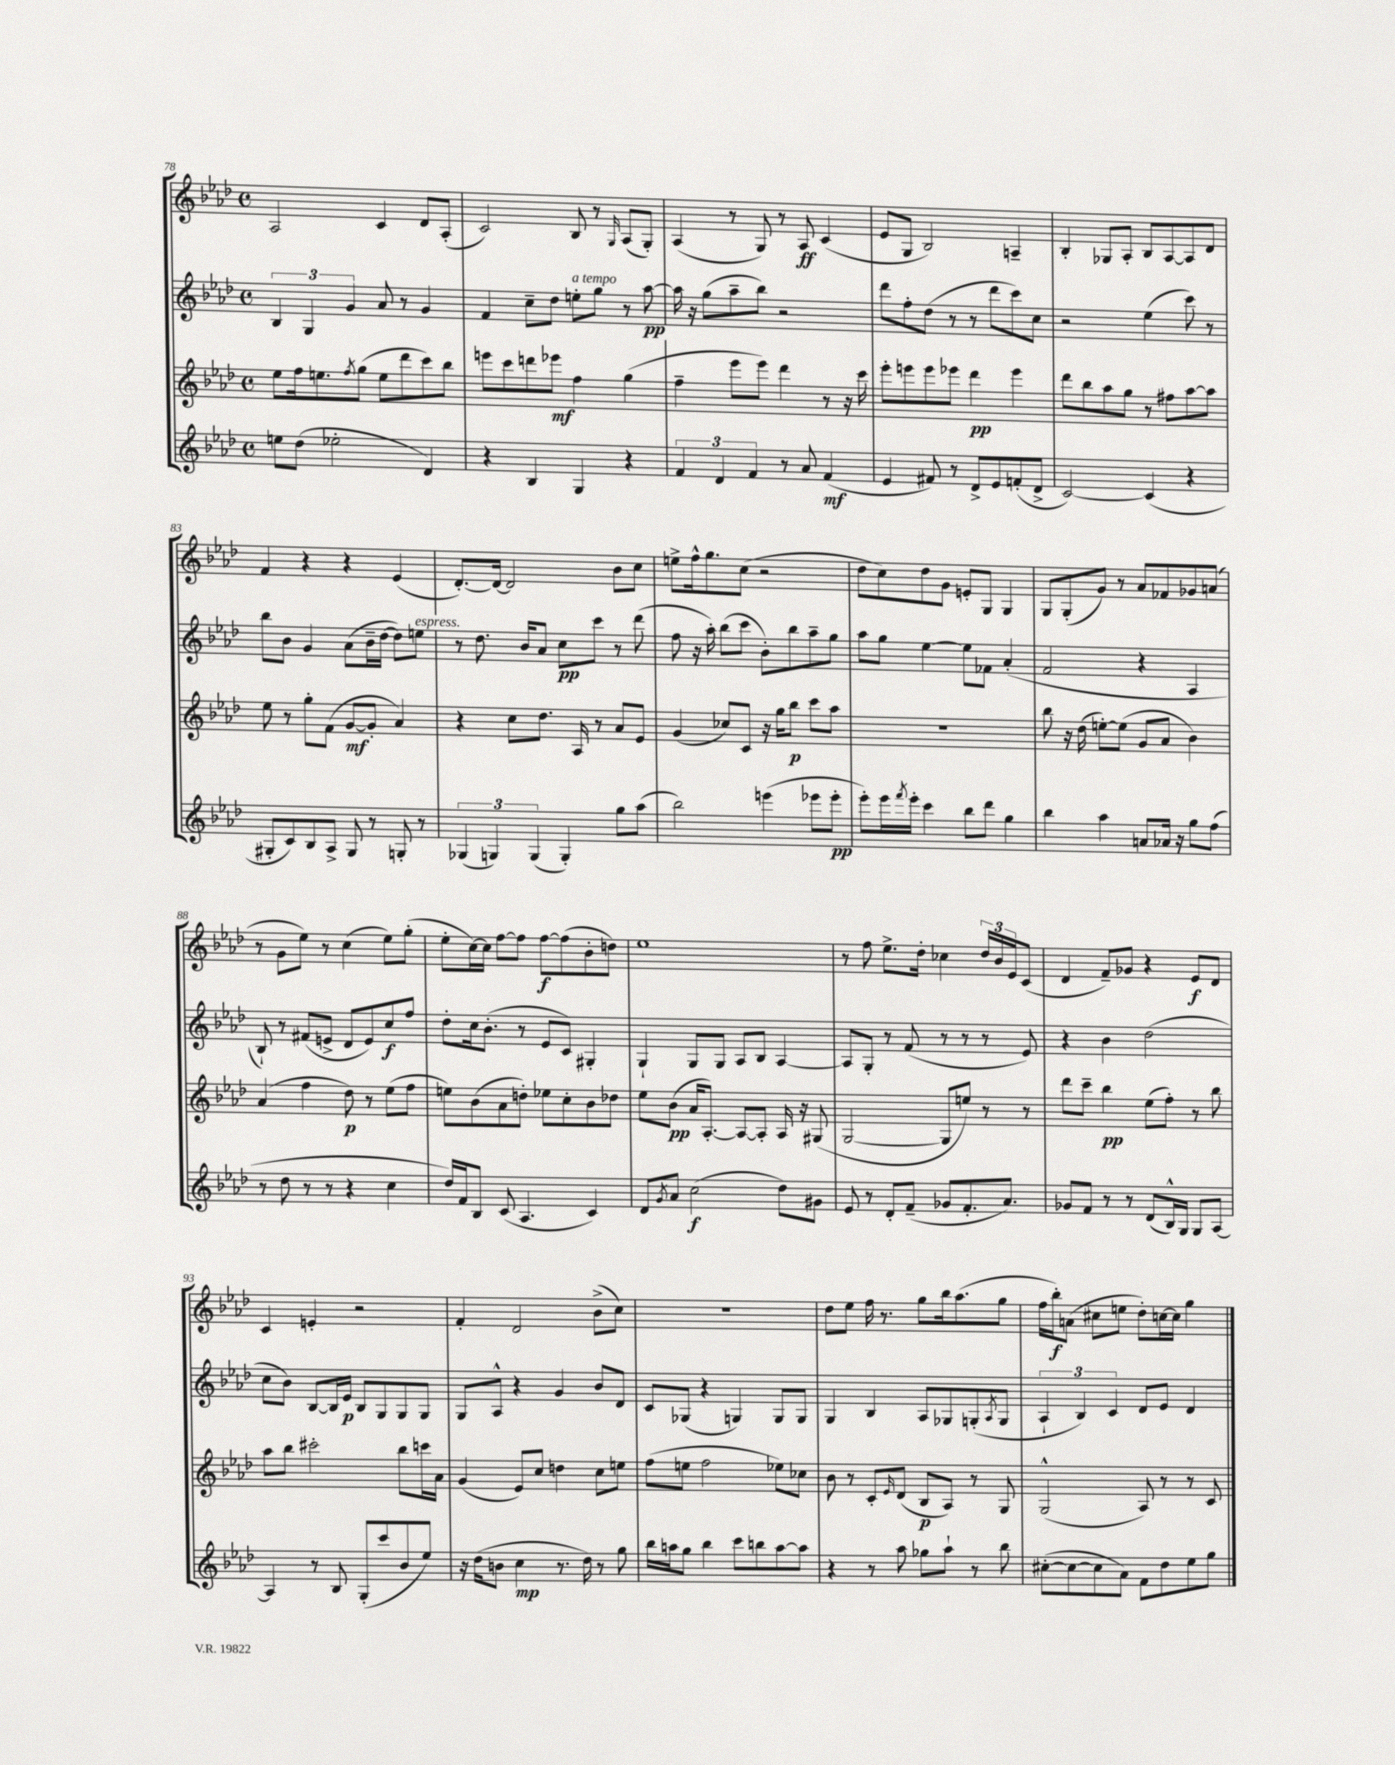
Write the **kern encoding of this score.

**kern	**dynam	**kern	**dynam	**kern	**dynam	**kern	**dynam
*part4	*part4	*part3	*part3	*part2	*part2	*part1	*part1
*staff4	*staff4	*staff3	*staff3	*staff2	*staff2	*staff1	*staff1
*clefG2	*	*clefG2	*	*clefG2	*	*clefG2	*
*k[b-e-a-d-]	*	*k[b-e-a-d-]	*	*k[b-e-a-d-]	*	*k[b-e-a-d-]	*
*M4/4	*	*M4/4	*	*M4/4	*	*M4/4	*
*met(c)	*	*met(c)	*	*met(c)	*	*met(c)	*
=78	=78	=78	=78	=78	=78	=78	=78
8een\L	.	8ee-\L	.	6B-/	.	2A-/	.
(8dd-\J	.	16ff\k	.	.	.	.	.
.	.	.	.	6G/	.	.	.
.	.	8.een\	.	.	.	.	.
2ee-X'\	.	.	.	.	.	.	.
.	.	.	.	6g/	.	.	.
.	.	8qff/	.	.	.	.	.
.	.	(8gg\J	.	.	.	.	.
.	.	8ee\L	.	8a-/	.	4c/	.
.	.	8ddd-\	.	8r	.	.	.
4d-/)	.	8ccc\)	.	4g/	.	8d-/L	.
.	.	8bb-\J	.	.	.	(8A-'/J	.
=79	=79	=79	=79	=79	=79	=79	=79
4r	.	8eeen\L	.	4f/	.	2c/)	.
.	.	8ccc\	.	.	.	.	.
4B-/	.	8dddn\	.	8cc~\L	.	.	.
.	.	8eee-X\J	mf	8dd-\J	.	.	.
!	!	!	!	!LO:TX:a:i:t=a tempo	!	!	!
4G/	.	4ff\	.	8een'\L	.	8B-/	.
.	.	.	.	8gg\J	.	8r	.
.	.	.	.	.	.	16qqG/	.
4r	.	(4gg\	.	8r	.	(8A-/L	.
.	.	.	.	[8aa-\	pp	8G'/J)	.
=80	=80	=80	=80	=80	=80	=80	=80
6f/	.	4ff~\	.	16aa-\]	.	(4A-/	.
.	.	.	.	16r	.	.	.
.	.	.	.	(8gg\L	.	.	.
6d-/	.	.	.	.	.	.	.
.	.	8eee-\L	.	8aa-~\	.	8r	.
6f/	.	.	.	.	.	.	.
.	.	8eee-\J)	.	8bb-\J)	.	8G/)	.
8r	.	4ddd-\	.	2r	.	8r	.
8a-/	.	.	.	.	.	8A-/	ff
(4f/	mf	8r	.	.	.	(4c/	.
.	.	16r	.	.	.	.	.
.	.	16ccc\	.	.	.	.	.
=81	=81	=81	=81	=81	=81	=81	=81
4e-/	.	8eee-'\L	.	8ddd-\L	.	8e-/L	.
.	.	8eeen\	.	8ff'\	.	8G/J	.
8f#X/)	.	8eee\	.	(8dd-\J	.	2B-/)	.
8r	.	8eee-X\J	.	8r	.	.	.
8d-^/L	.	4ddd-\	pp	8r	.	.	.
8e-/	.	.	.	8ddd-\L	.	.	.
(8fn'/	.	4eee-\	.	8ccc\)	.	4An~/	.
8d-^/J	.	.	.	8cc\J	.	.	.
=82	=82	=82	=82	=82	=82	=82	=82
[2c/)	.	8ddd-\L	.	2r	.	4B-'/	.
.	.	8bb-\	.	.	.	.	.
.	.	8aa-\	.	.	.	8G-X/L	.
.	.	8gg\J	.	.	.	8A-'/J	.
(4c/]	.	8r	.	(4ee-\	.	8B-/L	.
.	.	8ff#X\L	.	.	.	[8A-/	.
4r	.	[8aa-\	.	8ccc\)	.	8A-/]	.
.	.	8aa-\J]	.	8r	.	8d-/J	.
!!LO:LB:g=z
=83	=83	=83	=83	=83	=83	=83	=83
8G#X'/L	.	8ee-\	.	8bb-\L	.	4f/	.
8c/)	.	8r	.	8b-\J	.	.	.
8B-/	.	8gg'\L	.	4g/	.	4r	.
8A-^/J	.	(8f\J	.	.	.	.	.
8G#/	.	[8g/L	mf	(8a-\L	.	4r	.
8r	.	8g'/J]	.	16b-~\L	.	.	.
.	.	.	.	[16dd-\JJ	.	.	.
8Gn'/	.	4a-/)	.	8dd-\L])	.	(4e-/	.
!	!	!	!	!LO:TX:a:i:t=espress.	!	!	!
8r	.	.	.	8een\J	.	.	.
=84	=84	=84	=84	=84	=84	=84	=84
(6G-X/	.	4r	.	8r	.	[8.d-'/L)	.
.	.	.	.	8.dd-\	.	.	.
6Gn/)	.	.	.	.	.	.	.
.	.	.	.	.	.	16d-/Jk_	.
.	.	8cc\L	.	.	.	2d-/]	.
.	.	.	.	16b-/KL	.	.	.
(6G/	.	.	.	.	.	.	.
.	.	8.dd-\J	.	8a-/J	.	.	.
4G'/)	.	.	.	8cc\L	pp	.	.
.	.	16A-/	.	.	.	.	.
.	.	8r	.	8ccc\J	.	.	.
8gg\L	.	8a-/L	.	8r	.	8b-\L	.
(8aa-\J	.	8e-/J	.	(8ddd-\	.	8cc\J	.
=85	=85	=85	=85	=85	=85	=85	=85
2bb-\)	.	(4g/	.	8ff\	.	8een^\L	.
.	.	.	.	16r	.	16ff^^\k	.
.	.	.	.	16aa-'\)	.	8.gg\	.
.	.	8cc-X/L)	.	(8bb-\L	.	.	.
.	.	8c/J	.	8ccc\J	.	(8cc\J	.
(4eeen\	.	16r	.	8b-'\L)	.	2r	.
.	.	16gg\KL	.	.	.	.	.
.	.	8bb-\J	p	8bb-\	.	.	.
8eee-X\L	.	8ccc\L	.	8aa-~\	.	.	.
8eee-'\J	pp	8aa-\J	.	8gg\J	.	.	.
=86	=86	=86	=86	=86	=86	=86	=86
8eee-'\L)	.	1r	.	8aa-\L	.	8dd-\L	.
16eee-\L	.	.	.	8gg\J	.	8cc\)	.
8qfff/	.	.	.	.	.	.	.
16eee-'\JJ	.	.	.	.	.	.	.
4ccc\	.	.	.	[4ee-\	.	8dd-\	.
.	.	.	.	.	.	8g\J	.
8bb-\L	.	.	.	8ee-\L]	.	8en'/L	.
8ddd-\J	.	.	.	8f-X\J	.	8G/J	.
4gg\	.	.	.	(4a-'/	.	4G/	.
=87	=87	=87	=87	=87	=87	=87	=87
4bb-\	.	8bb-\	.	2f/	.	8G/L	.
.	.	16r	.	.	.	(8G'/	.
.	.	(16dd-\	.	.	.	.	.
4aa-\	.	[8een'\L)	.	.	.	8g/J)	.
.	.	(8ee\J]	.	.	.	8r	.
8an/L	.	8g/L	.	4r	.	8a-/L	.
16a-X/Jk	.	8a-/J	.	.	.	8f-X/	.
16r	.	.	.	.	.	.	.
8gg\L	.	4b-\)	.	4A-/	.	8g-X/	.
(8ff\J	.	.	.	.	.	(8an/J	.
!!LO:LB:g=z
=88	=88	=88	=88	=88	=88	=88	=88
8r	.	(4a-/	.	8B-`/)	.	8r	.
8dd-\	.	.	.	8r	.	8g\L	.
8r	.	4ff\	.	(8f#X/L	.	8ee-\J)	.
8r	.	.	.	8en^/J	.	8r	.
4r	.	8dd-\)	p	8d-/L	.	(4cc\	.
.	.	8r	.	8e/)	.	.	.
4cc\	.	(8ee-\L	.	8cc/	f	8ee-\L)	.
.	.	8ff\J	.	8ff/J	.	(8gg'\J	.
=89	=89	=89	=89	=89	=89	=89	=89
16dd-/LL)	.	8een\L)	.	8dd-'\L	.	8ee-'\L	.
16f/J	.	.	.	.	.	.	.
8B-/J	.	(8b-\	.	16cc\k	.	[16cc\L)	.
.	.	.	.	(8.b-'\J	.	16cc\JJ]	.
(8c/	.	8a-\	.	.	.	[8ff\L	.
4.A-/	.	8ddn'\J)	.	8r	.	8ff\J]	.
.	.	8ee-X\L	.	8e-/L	.	[8ff\L	f
.	.	8cc'\	.	8c/J)	.	(8ff\]	.
4c/)	.	8b-\	.	4G#X'/	.	8b-'\	.
.	.	8dd-X\J	.	.	.	8ddn\J)	.
=90	=90	=90	=90	=90	=90	=90	=90
8d-/L	.	8ee-\L	.	4G`/	.	1ee-	.
8qg/	.	.	.	.	.	.	.
8a-/J	.	(8b-\J	pp	.	.	.	.
(2cc\	f	16a-/KL	.	8G/L	.	.	.
.	.	[8.A-'/J)	.	.	.	.	.
.	.	.	.	8G/J	.	.	.
.	.	8A-/L_	.	8A-/L	.	.	.
.	.	8A-'/J]	.	8B-/J	.	.	.
8dd-\L)	.	16A-/	.	[4A-/	.	.	.
.	.	16r	.	.	.	.	.
8g#X\J	.	(8G#X/	.	.	.	.	.
=91	=91	=91	=91	=91	=91	=91	=91
8e-/	.	[2G/	.	8A-/L]	.	8r	.
8r	.	.	.	8G'/J	.	8ff\	.
8d-'/L	.	.	.	8r	.	8.ee-^\L	.
(8f~/J	.	.	.	(8f/	.	.	.
.	.	.	.	.	.	16dd-'\Jk	.
8g-X/L	.	8G/L]	.	8r	.	4cc-X\	.
8.f'/	.	8een/J)	.	8r	.	.	.
.	.	8r	.	8r	.	24dd-/LL	.
.	.	.	.	.	.	24b-/	.
8.a-/J)	.	.	.	.	.	.	.
.	.	.	.	.	.	24e-/J	.
.	.	8r	.	8e-/)	.	(8c/J	.
=92	=92	=92	=92	=92	=92	=92	=92
8g-X/L	.	8ddd-\L	.	4r	.	4d-/	.
8f/J	.	8ccc~\J	.	.	.	.	.
8r	.	4bb-\	pp	4b-\	.	8f~/L)	.
8r	.	.	.	.	.	8g-X/J	.
(8d-/L	.	(8ee-\L	.	(2dd-\	.	4r	.
16B-^^/L)	.	8ff'\J)	.	.	.	.	.
16G/JJ	.	.	.	.	.	.	.
8G/L	.	8r	.	.	.	8e-/L	f
[8A-/J	.	8bb-\	.	.	.	8d-/J	.
!!LO:LB:g=z
=93	=93	=93	=93	=93	=93	=93	=93
4A-/]	.	8aa-\L	.	8cc\L	.	4c/	.
.	.	8bb-\J	.	8b-\J)	.	.	.
8r	.	2ccc#X'\	.	[8B-/L	.	4en'/	.
8B-/	.	.	.	16B-/L]	.	.	.
.	.	.	.	16e-/JJ	p	.	.
(8G'/L	.	.	.	8B-/L	.	2r	.
8ccc/	.	.	.	8G/	.	.	.
8b-/	.	8bb-\L	.	8G/	.	.	.
8ee-/J)	.	16cccn\L	.	8G/J	.	.	.
.	.	16a-\JJ	.	.	.	.	.
=94	=94	=94	=94	=94	=94	=94	=94
16r	.	(4g/	.	8G/L	.	4f'/	.
(16dd-\KL	.	.	.	.	.	.	.
8bn\J	.	.	.	8A-^^/J	.	.	.
4cc\	mp	8e-/L)	.	4r	.	2d-/	.
.	.	8cc/J	.	.	.	.	.
8.r	.	4ddn\	.	4g/	.	.	.
16dd-\)	.	.	.	.	.	.	.
8r	.	8cc\L	.	8b-/L	.	(8b-^\L	.
8gg\	.	8een\J	.	8d-/J	.	8cc\J)	.
=95	=95	=95	=95	=95	=95	=95	=95
16bb-\LL	.	(8ff\L	.	8c/L	.	1r	.
16aan\J	.	.	.	.	.	.	.
8gg\J	.	8een\J	.	(8G-X/J	.	.	.
4bb-\	.	2ff\	.	4r	.	.	.
8ccc\L	.	.	.	4Gn/)	.	.	.
8bbn\	.	.	.	.	.	.	.
[8aa\	.	8ee-X\L)	.	8G/L	.	.	.
8aa\J]	.	8cc-X\J	.	8G/J	.	.	.
=96	=96	=96	=96	=96	=96	=96	=96
4r	.	8b-\	.	4G/	.	8dd-\L	.
.	.	8r	.	.	.	8ee-\J	.
8r	.	8c'/L	.	4B-/	.	16ff\	.
.	.	.	.	.	.	8.r	.
.	.	16qqe-/	.	.	.	.	.
8aa-\	.	(8d-/J	.	.	.	.	.
8gg-X\L	.	8B-/L	p	8A-/L	.	8gg\L	.
8aa-`\J	.	8A-/J)	.	8G-X/	.	16bb-\k	.
.	.	.	.	.	.	(8.aa-\	.
8r	.	8r	.	(8Gn'/	.	.	.
.	.	.	.	8qA-/	.	.	.
8bb-\	.	8G/	.	8G/J	.	8gg\J	.
=97	=97	=97	=97	=97	=97	=97	=97
([8cc#X'\L	.	(2G^^/	.	6A-`/	.	16ff\LL	.
.	.	.	.	.	.	16bb-'\J)	f
8cc#\_	.	.	.	.	.	(8an\J	.
.	.	.	.	6B-/)	.	.	.
8cc#\]	.	.	.	.	.	8cc#X\L	.
.	.	.	.	6c/	.	.	.
8a-\J)	.	.	.	.	.	8een\J	.
8f\L	.	8A-/)	.	8d-/L	.	8dd-'\L)	.
8dd-\	.	8r	.	8e-/J	.	[16ccn\L	.
.	.	.	.	.	.	16cc\JJ]	.
8ee-\	.	8r	.	4d-/	.	4gg\	.
8gg\J	.	8c/	.	.	.	.	.
==	==	==	==	==	==	==	==
*-	*-	*-	*-	*-	*-	*-	*-
